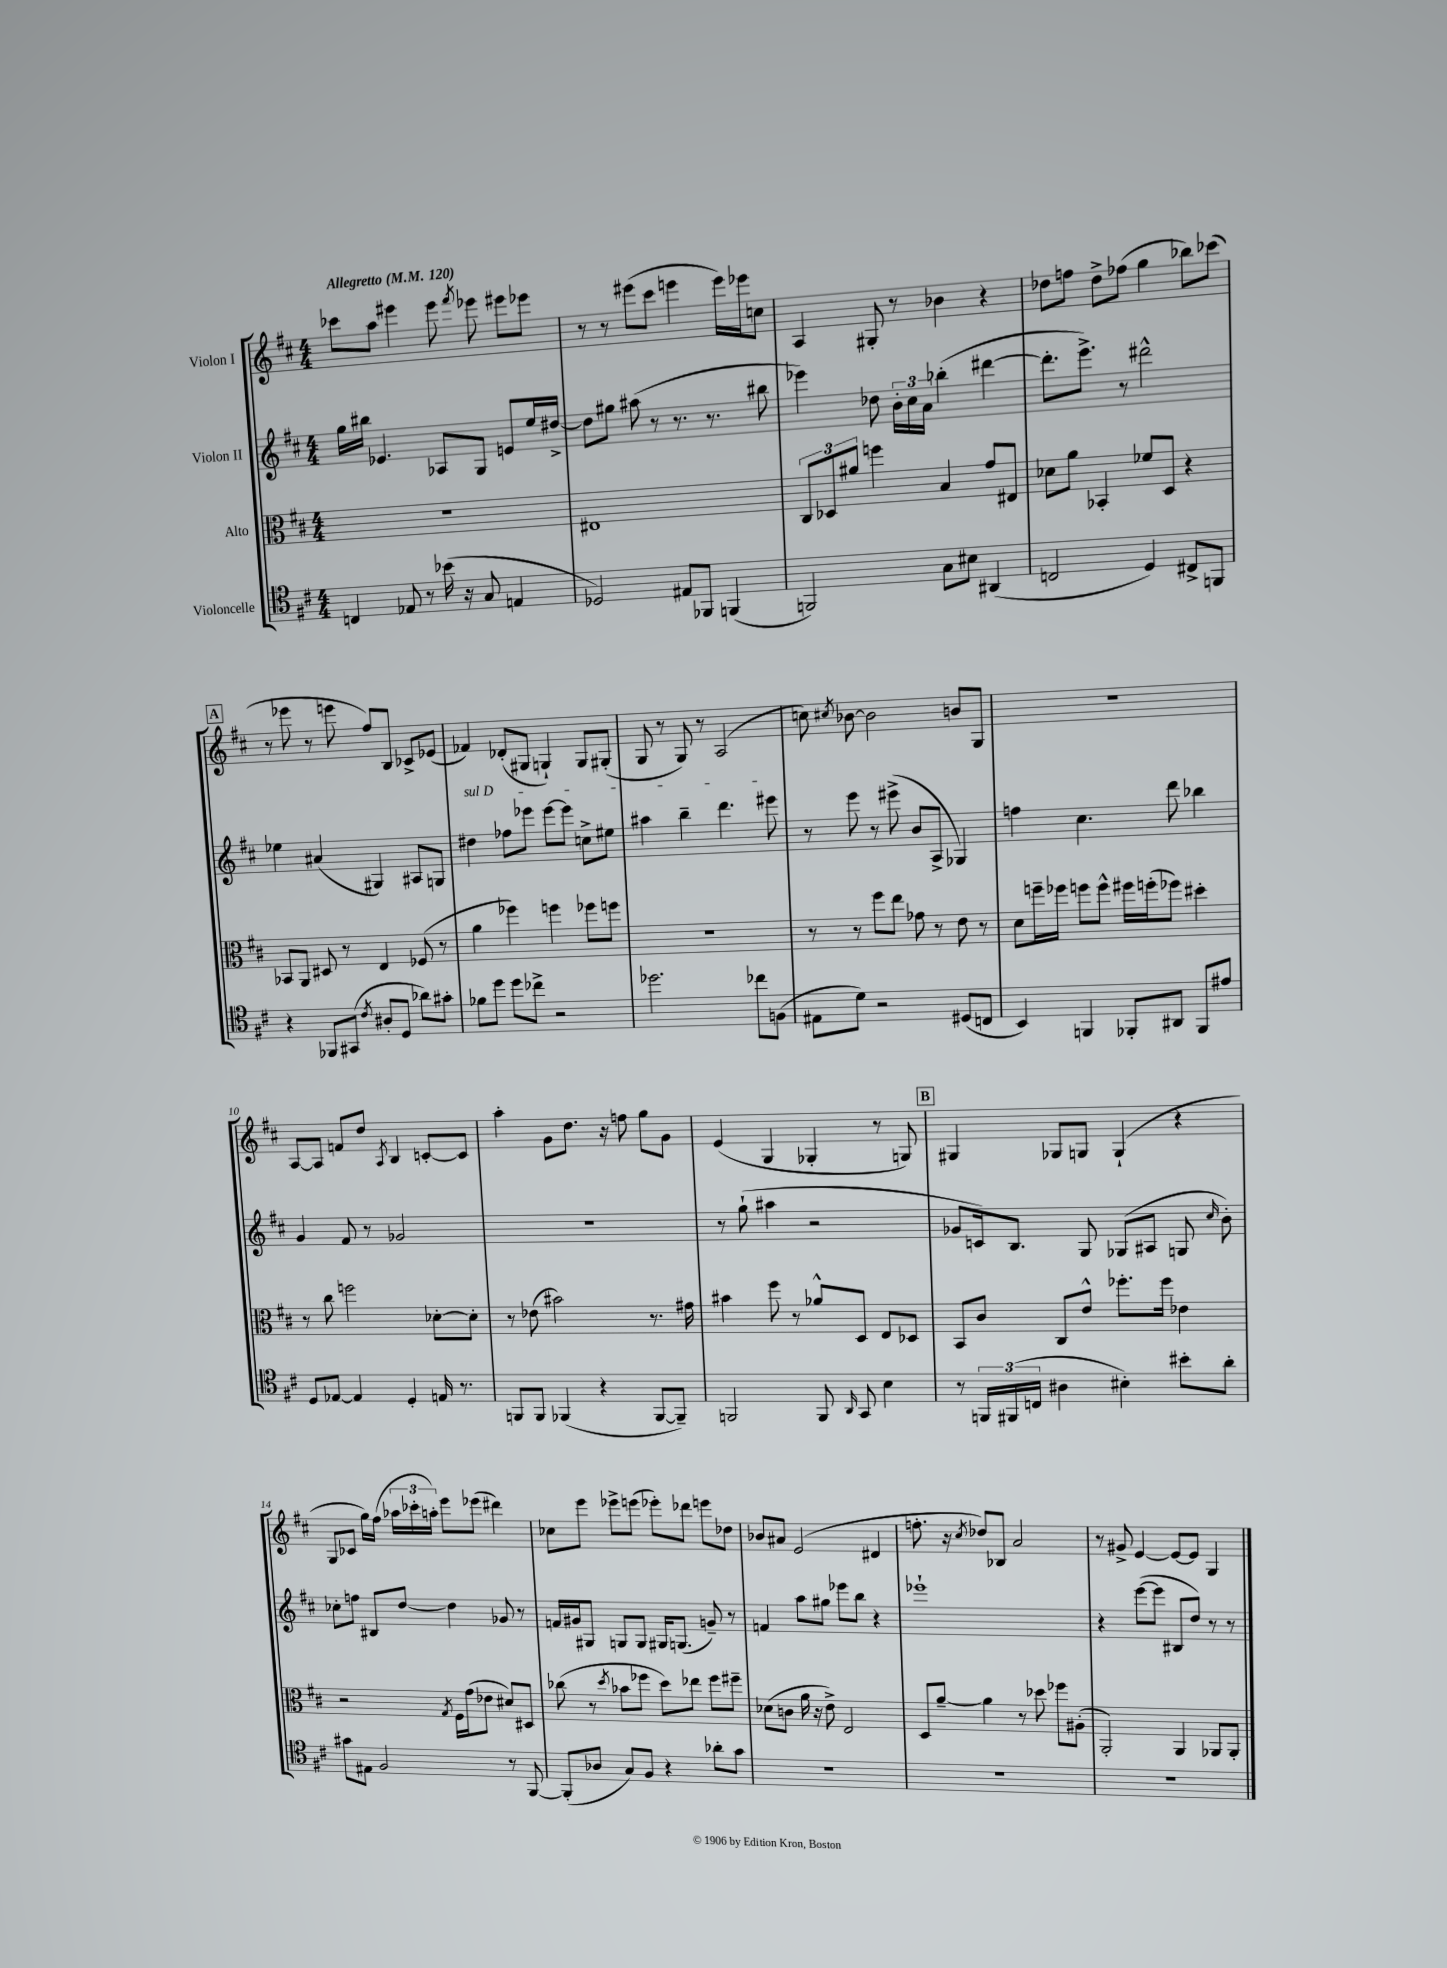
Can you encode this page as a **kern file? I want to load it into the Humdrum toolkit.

**kern	**kern	**kern	**kern
*part4	*part3	*part2	*part1
*staff4	*staff3	*staff2	*staff1
*I"Violoncelle	*I"Alto	*I"Violon II	*I"Violon I
*clefC4	*clefC3	*clefG2	*clefG2
*k[f#c#]	*k[f#c#]	*k[f#c#]	*k[f#c#]
*M4/4	*M4/4	*M4/4	*M4/4
*MM120	*MM120	*MM120	*MM120
=1	=1	=1	=1
!	!	!	!LO:TX:a:B:t=Allegretto
4Cn/	1r	16gg\LL	8ccc-X\L
.	.	16bb#X\JJ	.
.	.	4.e-X/	8aa\J
8E-X/	.	.	4eee#X\
8r	.	.	.
(16b-X\	.	8A-X/L	8eee#\
16r	.	.	.
.	.	.	8qfff#/
8G/	.	8G/J	8eee-X\
4En/	.	8en/L	8eee#X\L
.	.	16ee/L	8eee-X\J
.	.	[16dd#X^/JJ	.
=2	=2	=2	=2
2D-X/)	1E#X	8dd#\L]	8r
.	.	8gg#X\J	8r
.	.	(8aa#X\	(8eee#X\L
.	.	8r	8ccc#\J
8E#X/L	.	8.r	4eeen\
8FF-X/J	.	.	.
.	.	8.r	.
(4FFn/	.	.	16eee\LL)
.	.	.	16eee-X\J
.	.	8bb#X\	8ccn\J
=3	=3	=3	=3
2FFn/)	12C#/L	4eee-X\)	4A/
.	12D-X/	.	.
.	12a#X/J	.	.
.	4ffn\	8dd-X\	8G#X'/
.	.	24b'\LL	8r
.	.	24cc#\	.
.	.	24a\JJ	.
8G\L	4B/	(4bb-X'\	4b-X\
8B#X\J	.	.	.
(4AA#X/	8g/L	[4ddd#X\	4r
.	8E#X/J	.	.
=4	=4	=4	=4
2Cn/	8d-X\L	8.ddd#'\L]	8dd-X\L
.	8a\J	.	8ffn\J
.	.	8.eee^\J)	.
.	4BB-X'/	.	8dd-^\L
.	.	8r	(8ff-X\J
4D/)	8f-X/L	2ddd#X^^\	4gg\
.	8D/J	.	.
8C#X^/L	4r	.	8bb-X\L)
8FFn/J	.	.	(8ccc-X\J
!!LO:LB:g=z
!!LO:REH:place=s1:t=A
=5	=5	=5	=5
4r	8BB-X/L	4ee-X\	8r
.	8AA/J	.	8eee-X\
8FF-X/L	8D#X/	(4a#X/	8r
(8GG#X/J	8r	.	8eeen\
8qc#/	.	.	.
8A#X'/L	4E/	4G#X/)	8ff#/L)
8D/J	.	.	8B/J
8a-X\L)	(8F-X/	8A#X/L	8c-X^/L
8g#X'\J	8r	8Gn/J	(8e-X/J
=6	=6	=6	=6
!	!	!LO:TX:a:i:t=sul D	!
8f-X\L	4a\	4dd#X\	4f-X/)
8dd\J	.	.	.
8dd\L	4ff-X\)	8ff-X\L	(8d-X'/L
8cc-X^\J	.	8eee-X\J	8G#X/J
2r	4ffn\	[8eee-\L	4Gn`/)
.	.	8eee-\J]	.
.	8ff-X\L	8ccn^\L	8G/L
.	8ffn\J	8ee#X\J	(8G#X'/J
=7	=7	=7	=7
2.dd-X\	1r	4aa#X\	8G/
.	.	.	8r
.	.	4bb~\	8G/)
.	.	.	8r
.	.	4.ddd\	(2A/
8cc-X\L	.	.	.
(8Fn\J	.	8eee#X\	.
=8	=8	=8	=8
8E#X\L	8r	8r	8ccn\)
.	.	.	8qcc#X/
8d\J)	8r	8eee\	[8b-X\
2r	8ff#\L	8r	2b-\]
.	8ee\J	(8eee#X^\	.
.	8g-X\	8b/L	.
.	8r	8A^/J	.
(8D#X/L	8e\	4G-X/)	8bn/L
8Cn/J	8r	.	8G/J
=9	=9	=9	=9
4BB/)	8d\L	4ffn\	1r
.	16ffn~\L	.	.
.	16ff-X\JJ	.	.
4FFn/	8ffn\L	4.cc#\	.
.	8ff^^\J	.	.
8FF-X'/L	16ff#X\LL	.	.
.	(16ffn'\J	.	.
8AA#X/J	8ff-X\J)	8ddd\	.
8FF-/L	4dd#X'\	4bb-X\	.
8e#X/J	.	.	.
!!LO:LB:g=z
=10	=10	=10	=10
8D/L	8r	4g/	[8A/L
[8E-X/J	8cc#\	.	8A/J]
4E-/]	2ffn\	8f#/	8fn/L
.	.	8r	8dd/J
.	.	.	8qA/
4D'/	.	2g-X/	4B/
16En/	[8d-X'\L	.	[8cn'/L
8.r	.	.	.
.	8d-'\J]	.	8c/J]
=11	=11	=11	=11
8FFn/L	8r	1r	4aa'\
8FF/J	(8e-X\	.	.
(4FF-X/	2b#X\)	.	8g\L
.	.	.	8.dd\J
4r	.	.	.
.	.	.	16r
.	.	.	8ffn\
[8FF-/L	8.r	.	8gg\L
8FF-~/J])	.	.	8g\J
.	16g#X\	.	.
=12	=12	=12	=12
2FFn/	4b#X\	8r	(4e/
.	.	(8gg`\	.
.	8ff#\	4aa#X\	4G/
.	8r	.	.
8FF/	8a-X^^/L	2r	4G-X'/
16qqAA/	.	.	.
8GG/	8D/J	.	.
4B\	8E/L	.	8r
.	8D-X/J	.	8Gn/)
!!LO:REH:place=s1:t=B
=13	=13	=13	=13
8r	8BB/L	8g-X/L	4G#X/
24FFn/LL	8c#/J	16cn/k)	.
(24FF#X/	.	.	.
.	.	8.B/J	.
24Cn/JJ	.	.	.
4A#X\	8C#/L	.	8G-X/L
.	8e^^/J	8G/	8Gn/J
4B#X'\)	8.ff-X'\L	(8G-X/L	(4G`/
.	.	8A#X/J	.
.	16ff-\Jk	.	.
8b#X'\L	4e-X\	8Gn/	4r
.	.	16qqcc#/	.
8a'\J	.	8b'\)	.
!!LO:LB:g=z
=14	=14	=14	=14
8g#X\L	2r	8cc-X'\L	8G/L
8E#X\J	.	8ffn\J	8c-X/J
2F#/	.	8B#X/L	16gg\LL)
.	.	.	(16ff#\JJ
.	.	[8dd/J	24aa-X\LL
.	.	.	24ccc-X'\
.	.	.	24aan'\JJ)
.	8qG/	.	.
.	16F#\LL	4dd\]	8eee\L
.	(16g\J	.	.
.	8e-X\J	.	(8eee-X\J
8r	8d#X/L)	8g-X/	4ddd#X\)
[8FF#/	8D#X/J	8r	.
=15	=15	=15	=15
(8FF#'/L]	(8cc-X\	16fn/LL	8cc-X\L
.	.	16g#X/J	.
8A-X/J	8r	8G#X/J	8eee\J
.	8qdd/	.	.
8G/L)	8b-X\L	8Gn/L	8eee-X^\L
8F#/J	8ff-X\J	8G/J	(8eeen\J
4r	8dd\L)	16G#X/KL	8eee-X'\L)
.	.	(8.Gn/J	.
.	8ee-X\J	.	8ddd-X\J
8a-X'\L	8ff-\L	8gn~/)	8eeen\L
8g\J	8ff#X~\J	8r	8dd-X\J
=16	=16	=16	=16
1r	(8d-X\L	4fn/	8b-X/L
.	8cn\J	.	8a#X/J
.	16a\	8aa\L	(2e/
.	16r	.	.
.	8e^\)	8gg#X\J	.
.	2E/	8eee-X\L	.
.	.	8bb\J	.
.	.	4r	4d#X/
=17	=17	=17	=17
1r	8D/L	1eee-X`	8.ffn'\
.	[8a~/J	.	.
.	.	.	16r
.	.	.	8qcc#/
.	4a\]	.	8dd-X/L)
.	.	.	8B-X/J
.	8r	.	2a/
.	8dd-X\	.	.
.	8ff-X\L	.	.
.	(8A#X'\J	.	.
=18	=18	=18	=18
1r	2AA'/)	4r	8r
.	.	.	8g#X^/
.	.	([8eee\L	[4e/
.	.	8eee\J]	.
.	4AA/	8B#X/L	8e/L_
.	.	8dd/J)	8e/J]
.	8AA-X/L	8r	4G/
.	8AA-'/J	8r	.
==	==	==	==
*-	*-	*-	*-
